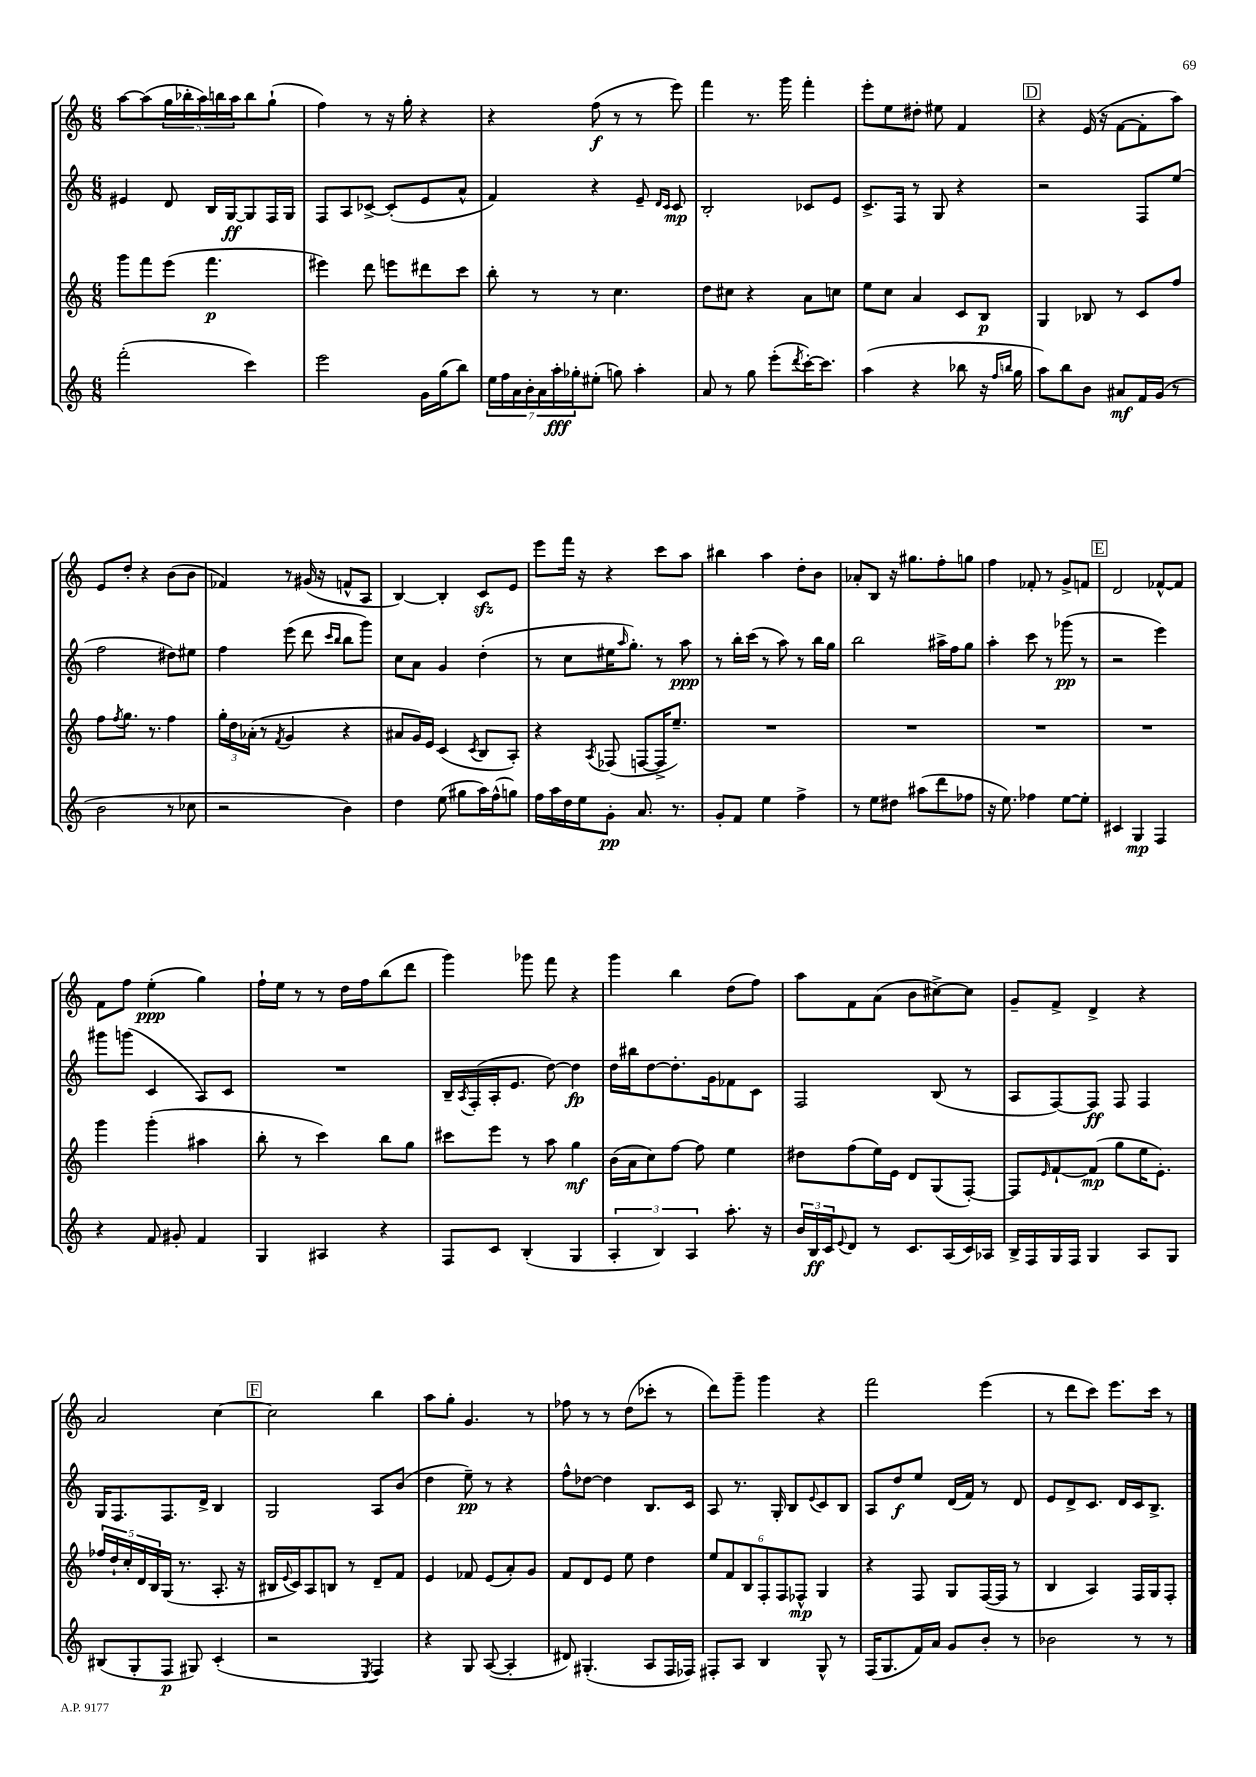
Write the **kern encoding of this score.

**kern	**dynam	**kern	**dynam	**kern	**dynam	**kern	**dynam
*part4	*part4	*part3	*part3	*part2	*part2	*part1	*part1
*staff4	*staff4	*staff3	*staff3	*staff2	*staff2	*staff1	*staff1
*clefG2	*	*clefG2	*	*clefG2	*	*clefG2	*
*k[]	*	*k[]	*	*k[]	*	*k[]	*
*M6/8	*	*M6/8	*	*M6/8	*	*M6/8	*
=45	=45	=45	=45	=45	=45	=45	=45
(2fff'\	.	8ggg\L	.	4e#X/	.	[8aa\L	.
.	.	8fff\	.	.	.	(8aa\]	.
.	.	(8eee\J	.	8d/	.	20gg\L	.
.	.	.	.	.	.	20bb-X'\	.
.	.	.	.	.	.	20aa\)	.
.	.	4.fff\	p	16B/LL	.	.	.
.	.	.	.	.	.	20bbn\	.
.	.	.	.	[16G/J	ff	.	.
.	.	.	.	.	.	20aa\J	.
4ccc\)	.	.	.	8G/]	.	8bb\	.
.	.	.	.	16F/L	.	(8gg`\J	.
.	.	.	.	16G/JJ	.	.	.
=46	=46	=46	=46	=46	=46	=46	=46
2eee\	.	4eee#X\)	.	8F/L	.	4ff\)	.
.	.	.	.	8A/	.	.	.
.	.	8ddd\	.	[8c-X^/J	.	8r	.
.	.	8eeen\L	.	(8c-'/L]	.	16r	.
.	.	.	.	.	.	16gg'\	.
16g\LL	.	8ddd#X\	.	8e/	.	4r	.
(16gg\J	.	.	.	.	.	.	.
8bb\J)	.	8ccc\J	.	8a^^/J	.	.	.
=47	=47	=47	=47	=47	=47	=47	=47
28ee\LL	.	8bb'\	.	4f/)	.	4r	.
28ff\	.	.	.	.	.	.	.
28a\	.	.	.	.	.	.	.
28b'\	.	.	.	.	.	.	.
.	.	8r	.	.	.	.	.
28a\	.	.	.	.	.	.	.
28aa'\	fff	.	.	.	.	.	.
28gg-X'\J	.	.	.	.	.	.	.
(8ee#X'\J	.	8r	.	4r	.	(8ff\	f
8ggn\)	.	4.cc\	.	.	.	8r	.
4aa'\	.	.	.	8e~/	.	8r	.
.	.	.	.	16qqd/LL	.	.	.
.	.	.	.	16qqc/JJ	.	.	.
.	.	.	.	8c/	mp	8eee\)	.
=48	=48	=48	=48	=48	=48	=48	=48
8a/	.	8dd\L	.	2B'/	.	4fff\	.
8r	.	8cc#X\J	.	.	.	.	.
8gg\	.	4r	.	.	.	8.r	.
(8eee'\L	.	.	.	.	.	.	.
.	.	.	.	.	.	16ggg\	.
8qddd/	.	.	.	.	.	.	.
[16ccc'\K)	.	8a\L	.	8c-X/L	.	4fff'\	.
8.ccc\J]	.	.	.	.	.	.	.
.	.	8ccn\J	.	8e/J	.	.	.
=49	=49	=49	=49	=49	=49	=49	=49
(4aa\	.	8ee\L	.	8.c^/L	.	8eee'\L	.
.	.	8cc\J	.	.	.	8ee\	.
.	.	.	.	16F/Jk	.	.	.
4r	.	4a/	.	8r	.	8dd#X'\J	.
.	.	.	.	8G/	.	8ee#X\	.
8bb-X\	.	8c/L	.	4r	.	4f/	.
16r	.	8B/J	p	.	.	.	.
16qqff/LL	.	.	.	.	.	.	.
16qqbbn/JJ	.	.	.	.	.	.	.
16gg\	.	.	.	.	.	.	.
!!LO:REH:place=s1:t=D
=50	=50	=50	=50	=50	=50	=50	=50
8aa\L)	.	4G/	.	2r	.	4r	.
8bb\	.	.	.	.	.	.	.
8b\J	.	8B-X/	.	.	.	(16e/	.
.	.	.	.	.	.	16r	.
8a#X/L	mf	8r	.	.	.	[8f\L	.
16f/L	.	8c/L	.	8F/L	.	8f'\]	.
(16g/JJ	.	.	.	.	.	.	.
8r	.	8ff/J	.	(8ee/J	.	8aa\J)	.
!!LO:LB:g=z
=51	=51	=51	=51	=51	=51	=51	=51
2b\	.	8ff\L	.	2ff\	.	8e/L	.
.	.	8qff/	.	.	.	.	.
.	.	8.gg\J	.	.	.	8dd'/J	.
.	.	.	.	.	.	4r	.
.	.	8.r	.	.	.	.	.
8r	.	4ff\	.	8dd#X\L)	.	(8b\L	.
8cc-X\	.	.	.	8ee#X\J	.	8b\J	.
=52	=52	=52	=52	=52	=52	=52	=52
2r	.	24gg'\LL	.	4ff\	.	4f-X/)	.
.	.	24dd\	.	.	.	.	.
.	.	(24a-X'\JJ	.	.	.	.	.
.	.	8r	.	.	.	.	.
.	.	8qf/	.	.	.	.	.
.	.	4g/	.	(8eee\	.	8r	.
.	.	.	.	8ddd\	.	(16g#X/	.
.	.	.	.	.	.	16r	.
.	.	.	.	16qqccc/LL	.	.	.
.	.	.	.	16qqbb/JJ	.	.	.
4b\)	.	4r	.	8bb\L	.	8fn^^/L	.
.	.	.	.	8ggg\J)	.	8A/J	.
=53	=53	=53	=53	=53	=53	=53	=53
4dd\	.	8a#X/L	.	8cc\L	.	[4B/)	.
.	.	16g/L)	.	8a\J	.	.	.
.	.	16e/JJ	.	.	.	.	.
(8ee\	.	(4c/	.	4g/	.	4B'/]	.
8gg#X\L	.	.	.	.	.	.	.
.	.	8qc/	.	.	.	.	.
16aa\L)	.	8B/L	.	(4dd'\	.	8czz/L	.
(16ff^^\J	.	.	.	.	.	.	.
8ggn\J)	.	8A'/J)	.	.	.	8e/J	.
=54	=54	=54	=54	=54	=54	=54	=54
16ff\LL	.	4r	.	8r	.	8eee\L	.
16aa\	.	.	.	.	.	.	.
16dd\	.	.	.	8cc\L	.	16fff\Jk	.
16ee\J	.	.	.	.	.	16r	.
.	.	8qA/	.	.	.	.	.
8g'\J	pp	(8F-X/	.	16ee#X\K	.	4r	.
.	.	.	.	16qqaa/	.	.	.
.	.	.	.	8.gg'\J)	.	.	.
8.a/	.	[8Fn/L	.	.	.	.	.
.	.	16F^/K]	.	8r	.	8ccc\L	.
8.r	.	8.ee~/J)	.	.	.	.	.
.	.	.	.	8aa\	ppp	8aa\J	.
=55	=55	=55	=55	=55	=55	=55	=55
8g'/L	.	2.r	.	8r	.	4bb#X\	.
8f/J	.	.	.	16bb'\LL	.	.	.
.	.	.	.	(16ccc\JJ	.	.	.
4ee\	.	.	.	8r	.	4aa\	.
.	.	.	.	8aa\)	.	.	.
4ff^\	.	.	.	8r	.	8dd'\L	.
.	.	.	.	16bb\LL	.	8b\J	.
.	.	.	.	16gg\JJ	.	.	.
=56	=56	=56	=56	=56	=56	=56	=56
8r	.	2.r	.	2bb\	.	8a-X'/L	.
8ee\L	.	.	.	.	.	8B/J	.
8dd#X\J	.	.	.	.	.	16r	.
.	.	.	.	.	.	8.gg#X\L	.
(8aa#X\L	.	.	.	.	.	.	.
8ddd\	.	.	.	16aa#X^\LL	.	8ff'\	.
.	.	.	.	16ff\J	.	.	.
8ff-X\J	.	.	.	8gg\J	.	8ggn\J	.
=57	=57	=57	=57	=57	=57	=57	=57
16r	.	2.r	.	4aa'\	.	4ff\	.
8.ee\)	.	.	.	.	.	.	.
4ff-X\	.	.	.	8ccc\	.	8f-X'/	.
.	.	.	.	8r	.	8r	.
[8ee\L	.	.	.	(8ggg-X\	pp	8g^/L	.
8ee'\J]	.	.	.	8r	.	8fn/J	.
!!LO:REH:place=s1:t=E
=58	=58	=58	=58	=58	=58	=58	=58
4c#X/	.	2.r	.	2r	.	2d/	.
4G/	mp	.	.	.	.	.	.
4F/	.	.	.	4eee\)	.	[8f-X^^/L	.
.	.	.	.	.	.	8f-/J]	.
!!LO:LB:g=z
=59	=59	=59	=59	=59	=59	=59	=59
4r	.	4ggg\	.	8ggg#X\L	.	8f\L	.
.	.	.	.	(8gggn\J	.	8ff\J	.
8f/	.	(4ggg'\	.	4c/	.	(4ee'\	ppp
8g#X'/	.	.	.	.	.	.	.
4f/	.	4aa#X\	.	8A/L)	.	4gg\)	.
.	.	.	.	8c/J	.	.	.
=60	=60	=60	=60	=60	=60	=60	=60
4G/	.	8bb'\	.	2.r	.	16ff`\LL	.
.	.	.	.	.	.	16ee\JJ	.
.	.	8r	.	.	.	8r	.
4A#X/	.	4ccc\)	.	.	.	8r	.
.	.	.	.	.	.	16dd\LL	.
.	.	.	.	.	.	16ff\J	.
4r	.	8bb\L	.	.	.	(8bb\	.
.	.	8gg\J	.	.	.	8ddd\J	.
=61	=61	=61	=61	=61	=61	=61	=61
8F/L	.	8ccc#X\L	.	16B~/LL	.	4ggg\)	.
.	.	.	.	8qA/	.	.	.
.	.	.	.	(16F'/	.	.	.
8c/J	.	8eee\J	.	16A'/J	.	.	.
.	.	.	.	8.e/J	.	.	.
(4B'/	.	8r	.	.	.	8ggg-X\	.
.	.	8aa\	.	[8dd\)	.	8fff\	.
4G/	.	4gg\	mf	4dd\]	fp	4r	.
=62	=62	=62	=62	=62	=62	=62	=62
6A'/	.	(16b\LL	.	16dd\LL	.	4ggg\	.
.	.	16a\J	.	16bb#X\J	.	.	.
.	.	8cc\)	.	[8dd\	.	.	.
6B/)	.	.	.	.	.	.	.
.	.	[8ff\J	.	8.dd'\]	.	4bb\	.
6A/	.	.	.	.	.	.	.
.	.	8ff\]	.	.	.	.	.
.	.	.	.	16g\k	.	.	.
8.aa'\	.	4ee\	.	8f-X\	.	(8dd\L	.
.	.	.	.	8c\J	.	8ff\J)	.
16r	.	.	.	.	.	.	.
=63	=63	=63	=63	=63	=63	=63	=63
24b/LL	.	8dd#X\L	.	2F/	.	8aa\L	.
24B/	ff	.	.	.	.	.	.
24c/J	.	.	.	.	.	.	.
8qqe/	.	.	.	.	.	.	.
8d/J	.	(8ff\	.	.	.	8f\	.
8r	.	16ee\L)	.	.	.	(8a\J	.
.	.	16e\JJ	.	.	.	.	.
8.c/L	.	8d/L	.	.	.	8b\L	.
.	.	(8G/	.	(8B/	.	[8cc#X^\)	.
(16A/L	.	.	.	.	.	.	.
16c/)	.	[8F'/J)	.	8r	.	8cc#\J]	.
16A-X/JJ	.	.	.	.	.	.	.
=64	=64	=64	=64	=64	=64	=64	=64
16B^/LL	.	8F/L]	.	8A/L	.	8g~/L	.
16F/	.	.	.	.	.	.	.
.	.	16qqe/	.	.	.	.	.
16G/	.	[8f`/	.	[8F/)	.	8f^/J	.
16F/JJ	.	.	.	.	.	.	.
4G/	.	(8f/J]	mp	8F/J]	ff	4d^/	.
.	.	8gg\L	.	8F/	.	.	.
8A/L	.	16ee\K	.	4F/	.	4r	.
.	.	8.e'\J)	.	.	.	.	.
8G/J	.	.	.	.	.	.	.
!!LO:LB:g=z
=65	=65	=65	=65	=65	=65	=65	=65
(8B#X/L	.	20ff-X/LL	.	16G/KL	.	2a/	.
.	.	20dd`/	.	.	.	.	.
.	.	.	.	8.F/	.	.	.
.	.	20cc'/	.	.	.	.	.
8G'/	.	.	.	.	.	.	.
.	.	20d/	.	.	.	.	.
.	.	20B/	.	.	.	.	.
8F/J	p	(16G/JJ	.	8.F/	.	.	.
.	.	8.r	.	.	.	.	.
8G#X/)	.	.	.	.	.	.	.
.	.	.	.	16d^/Jk	.	.	.
(4c'/	.	8.A'/	.	4B/	.	[4cc\	.
.	.	16r	.	.	.	.	.
!!LO:REH:place=s1:t=F
=66	=66	=66	=66	=66	=66	=66	=66
2r	.	16B#X/LL	.	2G/	.	2cc\]	.
.	.	8qqe/	.	.	.	.	.
.	.	16c/J)	.	.	.	.	.
.	.	8A/	.	.	.	.	.
.	.	8Bn/J	.	.	.	.	.
.	.	8r	.	.	.	.	.
8qE/	.	.	.	.	.	.	.
4F/)	.	8d~/L	.	8A/L	.	4bb\	.
.	.	8f/J	.	(8b/J	.	.	.
=67	=67	=67	=67	=67	=67	=67	=67
4r	.	4e/	.	4dd\	.	8aa\L	.
.	.	.	.	.	.	8gg'\J	.
8G/	.	8f-X/	.	8ee~\)	pp	4.g/	.
([8A/	.	(8e/L	.	8r	.	.	.
4A'/]	.	8a'/)	.	4r	.	.	.
.	.	8g/J	.	.	.	8r	.
=68	=68	=68	=68	=68	=68	=68	=68
8d#X/)	.	8f/L	.	8ff^^\L	.	8ff-X\	.
(4.G#X'/	.	8d/	.	[8dd-X\J	.	8r	.
.	.	8e/J	.	4dd-\]	.	8r	.
.	.	8ee\	.	.	.	(8dd\L	.
8A/L	.	4dd\	.	8.B/L	.	8ccc-X'\J	.
16F/L	.	.	.	.	.	8r	.
16F-X/JJ)	.	.	.	16c/Jk	.	.	.
=69	=69	=69	=69	=69	=69	=69	=69
8F#X'/L	.	12ee/L	.	8A/	.	8ddd\L)	.
.	.	12f/	.	.	.	.	.
8A/J	.	.	.	8.r	.	8ggg~\J	.
.	.	12B/	.	.	.	.	.
4B/	.	12F'/	.	.	.	4ggg\	.
.	.	.	.	16G'/	.	.	.
.	.	12F/	.	.	.	.	.
.	.	.	.	8B/L	.	.	.
.	.	12F-X^^/J	mp	.	.	.	.
.	.	.	.	8qqe/	.	.	.
8G^^/	.	4G/	.	8c/	.	4r	.
8r	.	.	.	8B/J	.	.	.
=70	=70	=70	=70	=70	=70	=70	=70
(16F/KL	.	4r	.	8A/L	.	2fff\	.
8.G/	.	.	.	.	.	.	.
.	.	.	.	8dd/	f	.	.
16f/L)	.	8F/	.	8ee/J	.	.	.
16a/JJ	.	.	.	.	.	.	.
8g/L	.	8G/L	.	(16d/LL	.	.	.
.	.	.	.	16f/JJ)	.	.	.
8b'/J	.	([16F/L	.	8r	.	(4eee\	.
.	.	16F/JJ]	.	.	.	.	.
8r	.	8r	.	8d/	.	.	.
=71	=71	=71	=71	=71	=71	=71	=71
2b-X\	.	4B/	.	8e/L	.	8r	.
.	.	.	.	8d^/	.	8ddd\L	.
.	.	4A/)	.	8.c/J	.	8ccc\J)	.
.	.	.	.	.	.	8.eee\L	.
.	.	.	.	16d/LL	.	.	.
8r	.	16F/LL	.	16c/J	.	.	.
.	.	16G/J	.	8.B^/J	.	16ccc\Jk	.
8r	.	8F'/J	.	.	.	8r	.
==	==	==	==	==	==	==	==
*-	*-	*-	*-	*-	*-	*-	*-
